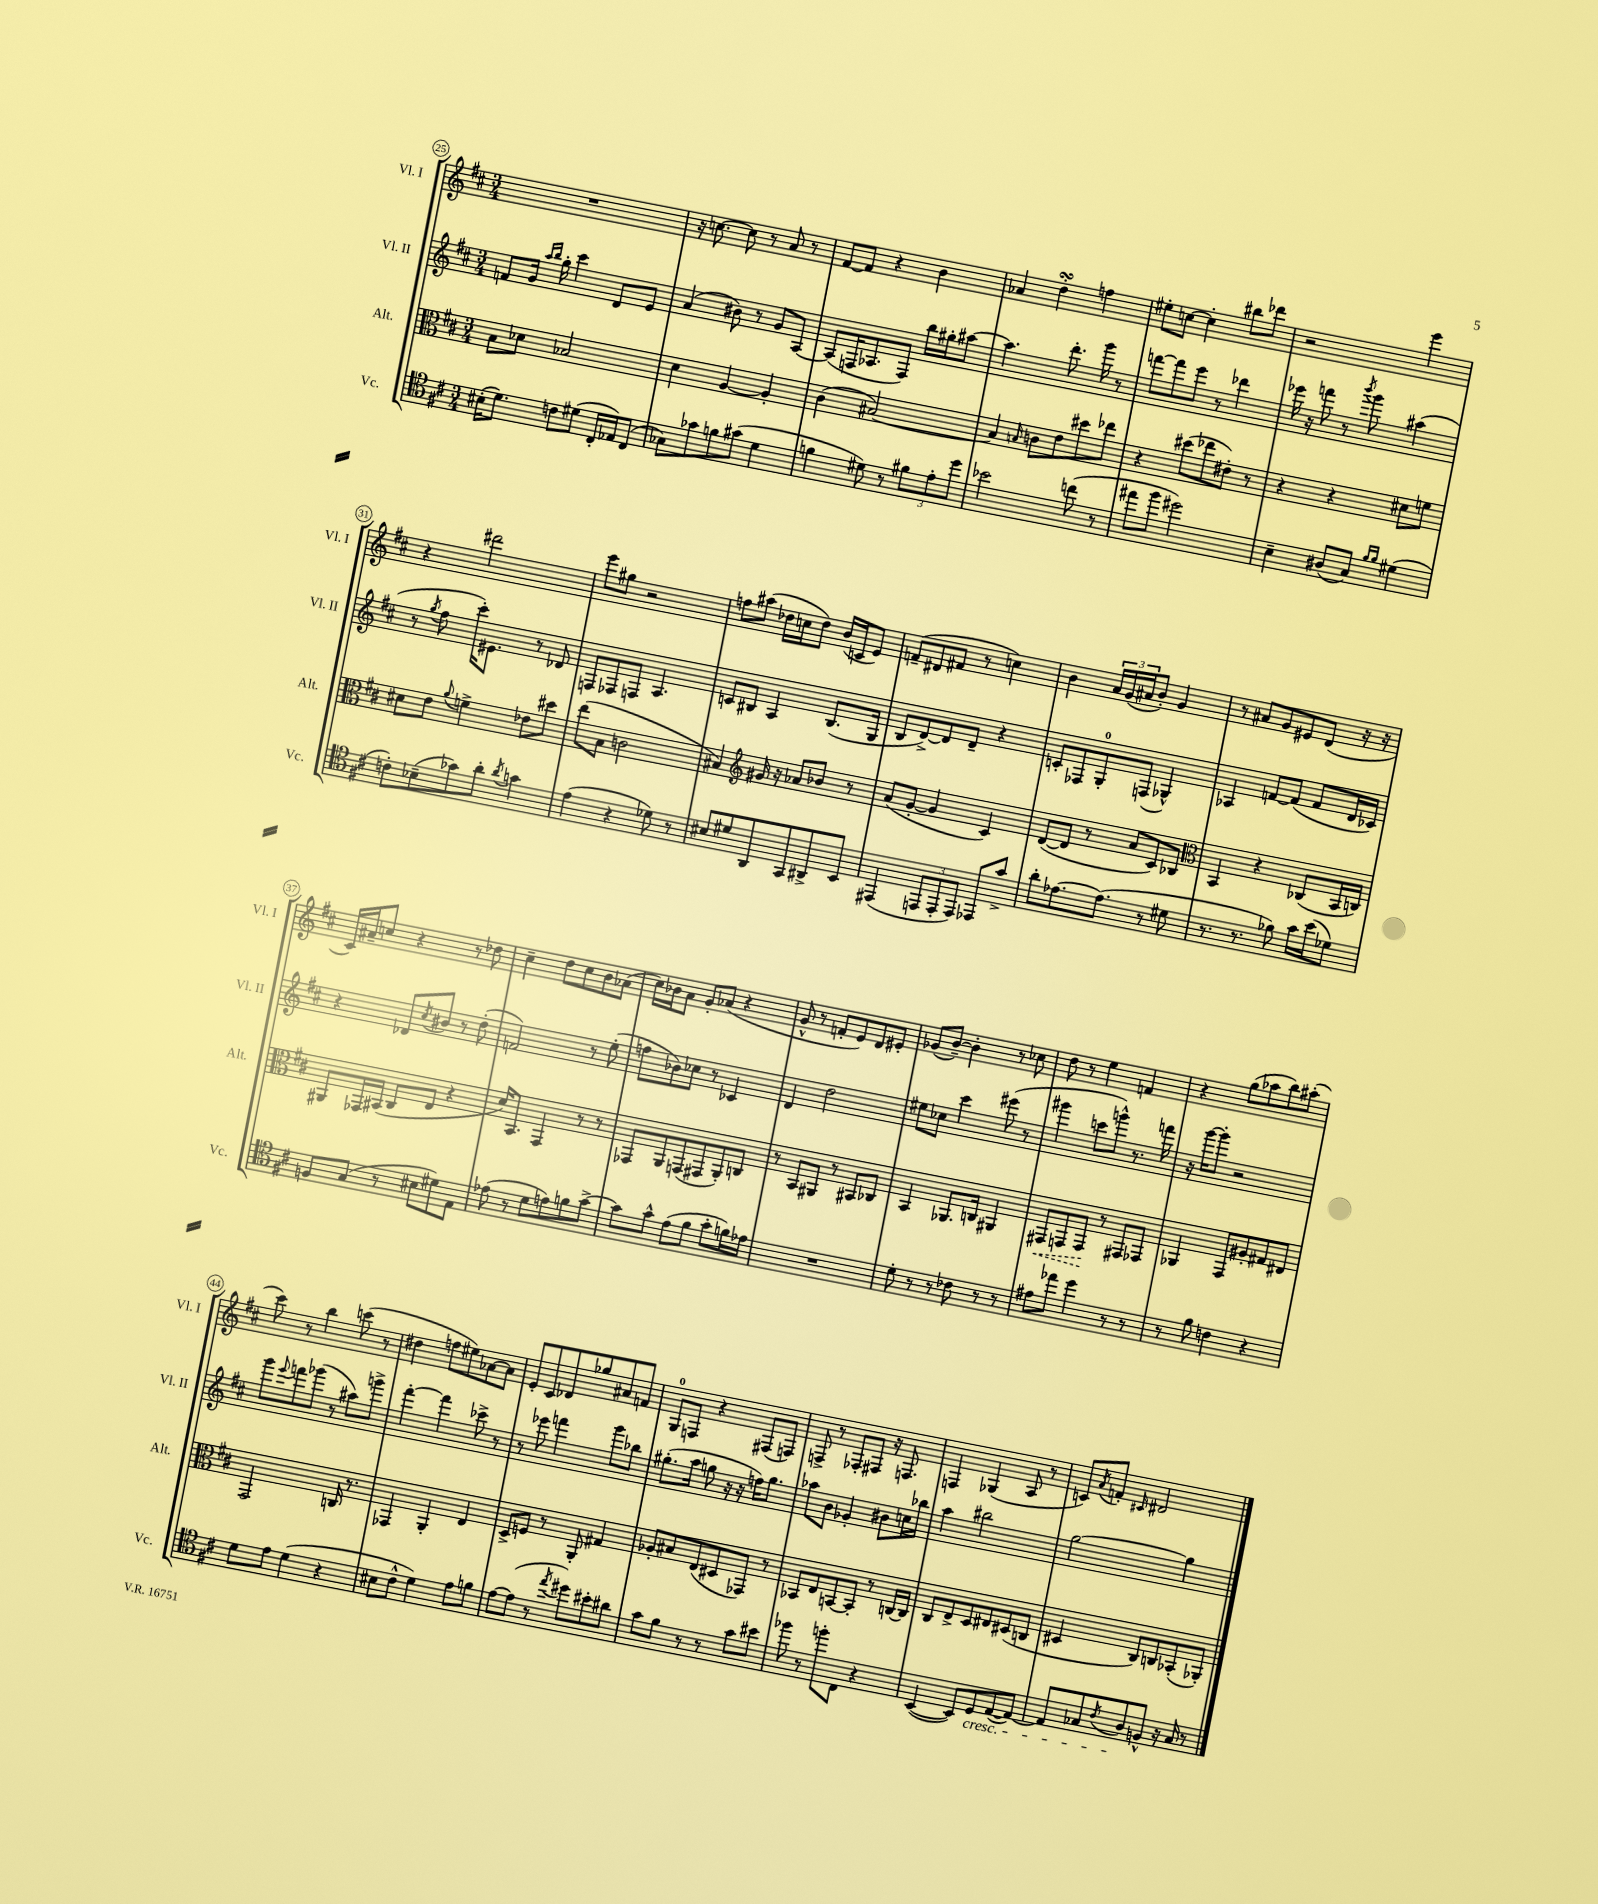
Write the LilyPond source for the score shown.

<<
\new StaffGroup <<
\new Staff = "s0" \with { instrumentName = "Vl. I" shortInstrumentName = "Vl. I" } {
    \clef treble \key d \major \numericTimeSignature \time 3/4
    R2. |
    r16 c''8.~ c''8 r8 a'8 r8 |
    fis'8~ fis'8 r4 b'4 |
    aes'4 d''4-.\turn f''4 |
    eis''8-. c''8~ c''4-. bis''8 des'''8 |
    r2 e'''4 |
    r4 dis'''2 |
    e'''8 gis''8 r2 |
    f''8 ais''8( des''16 c''16 des''8) b'16( c'16 e'8) |
    f'8--( dis'8 fis'8 r8 c''4) |
    b'4 \tuplet 3/2 { a'16 g'16( ais'16 } b'8-.) g'4 |
    r8 ais'8 g'8 eis'8 d'8( r16 r16 |
    cis'16) ais'16-- c''8 r4 r8 des''8 |
    cis''4-- d''8 cis''8 b'8 aes'8( |
    cis''16) bes'16 a'8 g'8-. aes'8( r4 |
    g'8-^ r8 f'8-. e'8) d'8 eis'8-. |
    ges'8( b'8~--) b'4-. r8 ces''8 |
    d''8 r8 e''4 f'4 |
    r4 g''8( aes''8 b''8) ais''8-.( |
    cis'''8) r8 b''4 c'''8( r8 |
    dis''4 f''8 eis''8) aes'8~ aes'8 |
    e'8-. cis'8 des'8 ges''8 ais'8 f'8 |
    g8-0 f8 r4 fis8( f8) |
    f8-> r8 fes8-. fis8 r16 f8. |
    f4 ges4( a8 r8 |
    c'8) \acciaccatura { a'8 } f'8-. \grace { cis'16 } dis'2 \bar "|." |
}
\new Staff = "s1" \with { instrumentName = "Vl. II" shortInstrumentName = "Vl. II" } {
    \clef treble \key d \major \numericTimeSignature \time 3/4
    f'8 g'16 \grace { a''16 b''16 } g''16-. cis'''4 d'8 e'8 |
    a'4( bis'8) r8 g'8 a8~ |
    a8( f16 aes8. f8) b''16 gis''16-. ais''8~ |
    ais''4. d'''8.-. g'''16 r8 |
    f'''8~ f'''8 e'''8 r8 des'''4 |
    ees'''16 r16 f'''8 r8 \acciaccatura { b'''8 } g'''8 ais''4( |
    r8 \acciaccatura { g''8 } fis''8 cis'''16-.) eis'8. r8 des'8 |
    f8 fes8 f8 a4. |
    c'8 bis8 a4 bis8.( g16 |
    b8 d'8~->) d'8 d'8-- r4 |
    c'8-. fes8 g8-0-. f8( ges4-^) |
    aes4 f'8~ f'8( f'8 d'16 ces'16) |
    r4 des'8 \acciaccatura { cis''8 } bis'8 r8 d''8-.( |
    f'2) r8 e''8-.( |
    f''8 bes'8) ces''8 r8 ces'4 |
    d'4 d''2 |
    eis''8 ces''8 cis'''4 eis'''8( r8 |
    gis'''4 c'''8 g'''8-^) r8. f'''16 |
    r16 g'''16~ g'''8-. r2 |
    g'''8 \appoggiatura { e'''8 } f'''8 ges'''8( r8 ais''8) g'''8-> |
    fis'''4~-. fis'''4 ces'''8-> r8 |
    r8 ees'''8 f'''4 g'''8 bes''8 |
    gis''8.-.( a''16 g''8 r16 r16 f''16) g''8. |
    aes''8 b'8 ges'4-. bis'8 c''16 bes''16 |
    a''4 bis''2 |
    g''2~ g''4 \bar "|." |
}
\new Staff = "s2" \with { instrumentName = "Alt." shortInstrumentName = "Alt." } {
    \clef alto \key d \major \numericTimeSignature \time 3/4
    b8 des'8 bes2 |
    d'4 a4~ a4-. |
    cis'4( bis2~) |
    bis4 \grace { b16 } c'8 e'8 dis''8 ees''8 |
    r4 dis''8( ees''8 eis'8-.) r8 |
    r4 r4 dis'8 f'8 |
    dis'8 e'8 \appoggiatura { a'8 } f'4-> ees'8 dis''8 |
    e''8( b8 c'2 |
    bis4) \clef treble gis'16 r16 aes'8 bes'8 r8 |
    a'8( g'8~-. g'4 cis'4) |
    d'8~( d'8 r8 a'8 cis'8) bes8 |
    \clef alto b,4 r4 ces8( b,16 c16) |
    ais,8 ges,16 bis,16( cis8 e8 r4 |
    d'16) b,8. g,4 r8 r8 |
    ges,8 a,8 g,8( gis,8 a,8-.) c8 |
    r8 b,8 ais,8 r8 bis,8 ces8 |
    b,4 aes,8. c16 ais,4 |
    \once \override Hairpin.style = #'dashed-line gis,8\< g,8 g,8\! r8 gis,8 ges,8 |
    aes,4 g,8 ais8-. gis8 eis8 |
    g,2 c16 r8. |
    ges,4 a,4-. e4 |
    d8-> f8 r8 a,8-. gis4 |
    aes8-. bis8 e8( dis8 ges,8) r8 |
    bes,8 e8 b,8~ b,8-. r8 c16~ c16 |
    cis8 e8-> d8 eis8 dis8( c8 |
    dis4 cis8) c8 bes,8-.( aes,8-.) \bar "|." |
}
\new Staff = "s3" \with { instrumentName = "Vc." shortInstrumentName = "Vc." } {
    \clef tenor \key d \major \numericTimeSignature \time 3/4
    bis16-.( d'8.) c'8 dis'8( cis16-. ees16) cis8( |
    ges8) ges'8 f'8 gis'8( d'4 |
    f'4 dis'8) r8 \tuplet 3/2 { fis'8 e'8-. d''8 } |
    bes'2 c''8( r8 |
    eis''8 fis''8 dis''2) |
    b4-- ais8( g8) \grace { fis'16 fis'16 } dis'4( |
    c'8-.) bes8--( ges'8) a'8-. \acciaccatura { a'8 } g'4 |
    e'4( r4 des'8) r8 |
    bis8 dis'8 a,8 g,8 ais,8-> b,8 |
    eis,4( \tuplet 3/2 { e,8 e,8-. e,8) } ees,8 g'8-> |
    a'8-. ees'8.~ ees'8.( r8 dis'8 |
    r8. r8. fes'8) g'16 b'16( des'8) |
    f8 g8( r8 bis8 dis'8) e8 |
    ees'8( r8 d'8 e'8) f'8 g'8~-> |
    g'8 g'8-^ e'8( fis'8 g'8-. f'16) ees'16 |
    R2. |
    d'8-. r8 r8 ces'8 r8 r8 |
    eis'8 ees''8 d''4 r8 r8 |
    r8 fis'8 c'4 r4 |
    d'8 e'8 d'4( r4 |
    bis8 cis'8-^ d'4) e'8 f'8 |
    e'8~ e'8( r8 \acciaccatura { e''8 } dis''8) bis'8-. ais'8 |
    g'8 fis'8 r8 r8 g'8 bis'8 |
    fes''8 r8 f''8-. cis8 r4 |
    b,4~( b,8) d8\cresc e8~( e8~) |
    e8 ges8 \acciaccatura { cis'8 } a8\! f8-^ r16 ges16 r8 \bar "|." |
}
>>
>>
\layout { \context { \Score currentBarNumber = #25 \override BarNumber.stencil = #(make-stencil-circler 0.1 0.3 ly:text-interface::print) } }
